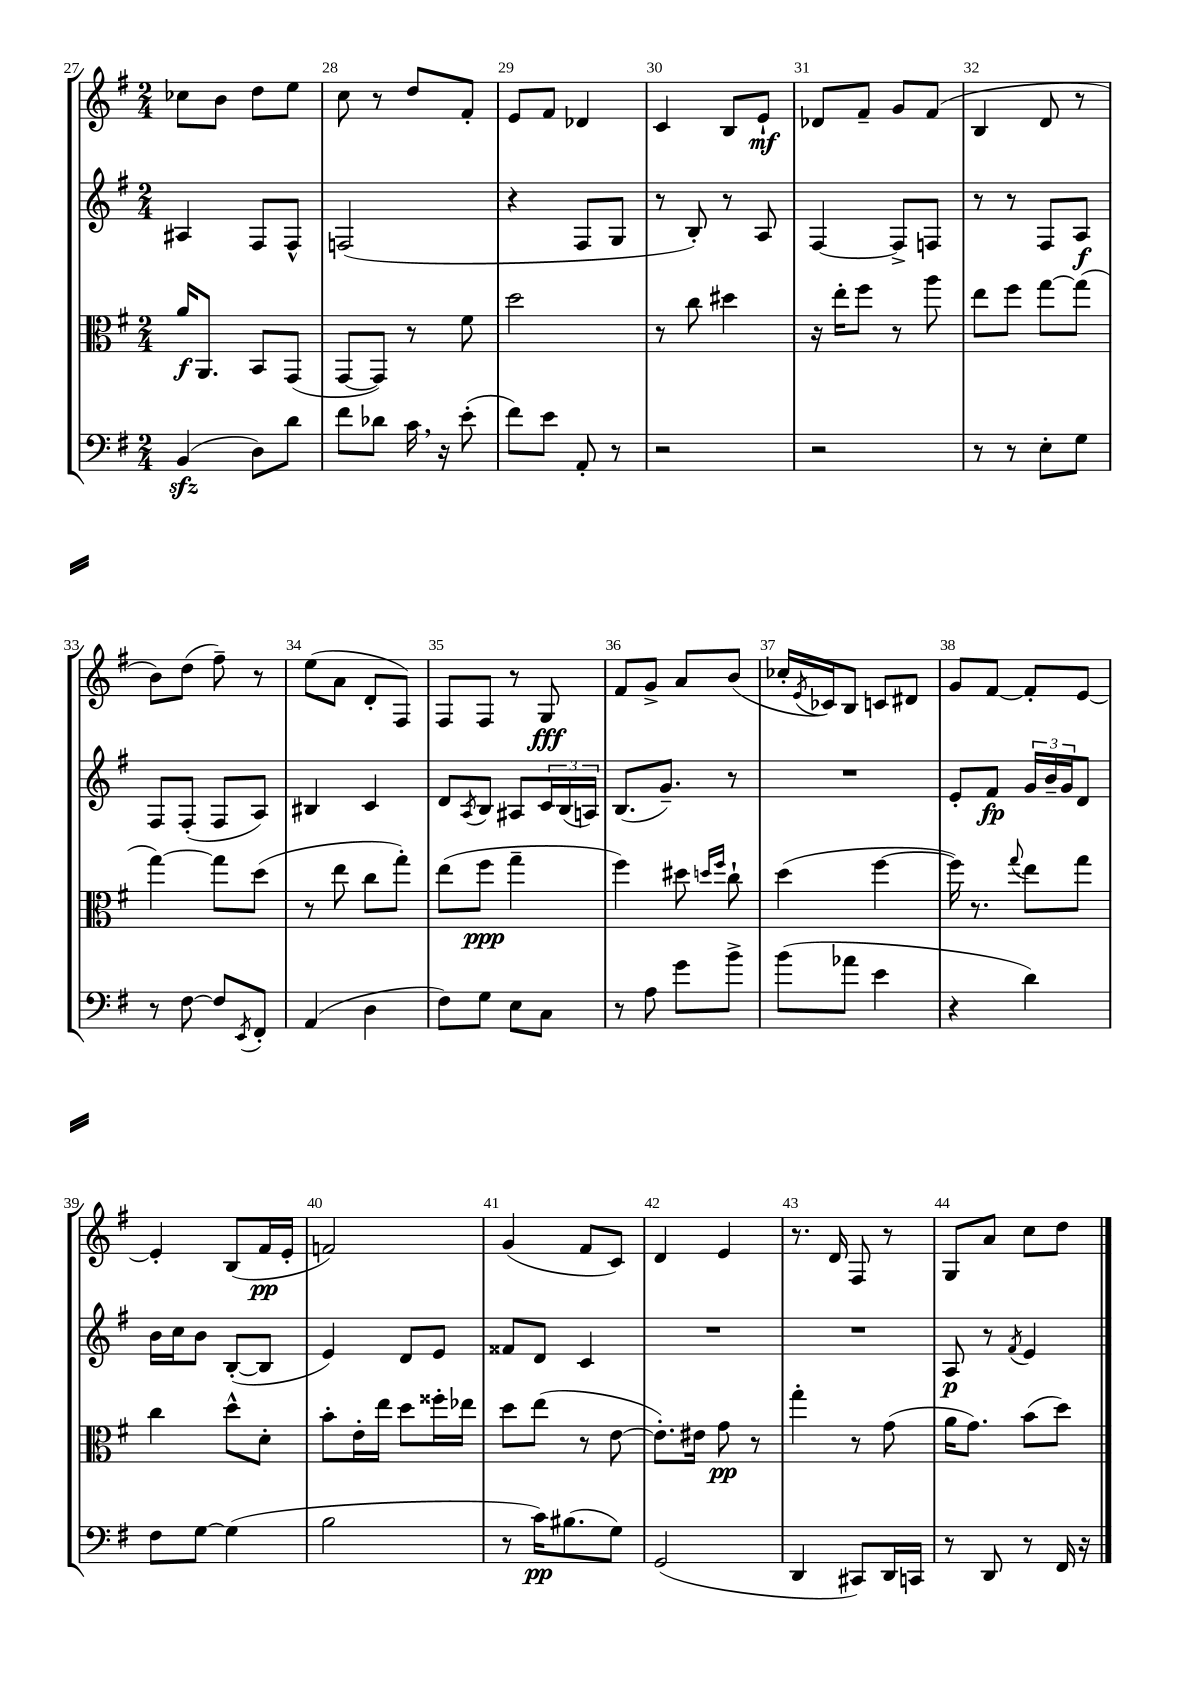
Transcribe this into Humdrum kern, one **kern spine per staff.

**kern	**kern	**kern	**kern
*staff4	*staff3	*staff2	*staff1
*clefF4	*clefC3	*clefG2	*clefG2
*k[f#]	*k[f#]	*k[f#]	*k[f#]
*M2/4	*M2/4	*M2/4	*M2/4
(4BB	16a	4A#	8cc-
.	8.AA	.	.
.	.	.	8b
8D)	8BB	8F#	8dd
8d	(8GG	8F#^^	8ee
=	=	=	=
8f#	[8GG	(2F	8cc
8d-	8GG])	.	8r
16c	8r	.	8dd
16r	.	.	.
(8e'	8f#	.	8f#'
=	=	=	=
8f#)	2dd	4r	8e
8e	.	.	8f#
8AA'	.	8F#	4d-
8r	.	8G	.
=	=	=	=
2r	8r	8r	4c
.	8cc	8B')	.
.	4dd#	8r	8B
.	.	8A	8e`
=	=	=	=
2r	16r	[4F#	8d-
.	16ee'	.	.
.	8ff#	.	8f#~
.	8r	8F#^]	8g
.	8aa	8F	(8f#
=	=	=	=
8r	8ee	8r	4B
8r	8ff#	8r	.
8E'	[8gg	8F#	8d
8G	(8gg]	8A	8r
=	=	=	=
8r	[4gg)	8F#	8b)
[8F#	.	(8F#'	(8dd
8F#]	8gg]	8F#	8ff#~)
8qEE	.	.	.
8FF#'	(8dd	8A)	8r
=	=	=	=
(4AA	8r	4B#	(8ee
.	8ee	.	8a
4D	8cc	4c	8d'
.	8gg')	.	8F#)
=	=	=	=
8F#)	(8ee	8d	8F#
.	.	8qA	.
8G	8ff#	8B	8F#
8E	4gg~	8A#	8r
8C	.	24c	8G
.	.	(24B	.
.	.	24A)	.
=	=	=	=
8r	4ff#)	(8.B	8f#
8A	.	.	8g^
.	.	8.g~)	.
8g	8dd#	.	8a
.	16qqdd	.	.
.	16qqff#	.	.
8b^	8cc`	8r	(8b
=	=	=	=
(8b	(4dd	2r	16cc-'
.	.	.	8qe
.	.	.	16c-)
8a-	.	.	8B
4e	[4ff#	.	8c
.	.	.	8d#
=	=	=	=
4r	16ff#])	8e'	8g
.	8.r	.	.
.	.	8f#	[8f#
.	8qqgg	.	.
4d)	8ee	24g	8f#']
.	.	24b~	.
.	.	24g	.
.	8gg	8d	[8e
=	=	=	=
8F#	4cc	16b	4e']
.	.	16cc	.
[8G	.	8b	.
(4G]	8dd^^	([8B'	(8B
.	8d'	8B]	16f#
.	.	.	16e'
=	=	=	=
2B	8b'	4e)	2f)
.	16e'	.	.
.	16ee	.	.
.	8dd	8d	.
.	16ff##'	8e	.
.	16ee-	.	.
=	=	=	=
8r	8dd	8f##	(4g
16c)	(8ee	8d	.
(8.B#	.	.	.
.	8r	4c	8f#
8G)	[8e	.	8c)
=	=	=	=
(2GG	8.e'])	2r	4d
.	16e#	.	.
.	8g	.	4e
.	8r	.	.
=	=	=	=
4DD	4gg'	2r	8.r
.	.	.	16d
8CC#)	8r	.	8F#
16DD	(8g	.	8r
16CC	.	.	.
=	=	=	=
8r	16a	8A	8G
.	8.g)	.	.
8DD	.	8r	8a
.	.	8qf#	.
8r	(8b	4e	8cc
16FF#	8dd)	.	8dd
16r	.	.	.
==	==	==	==
*-	*-	*-	*-
